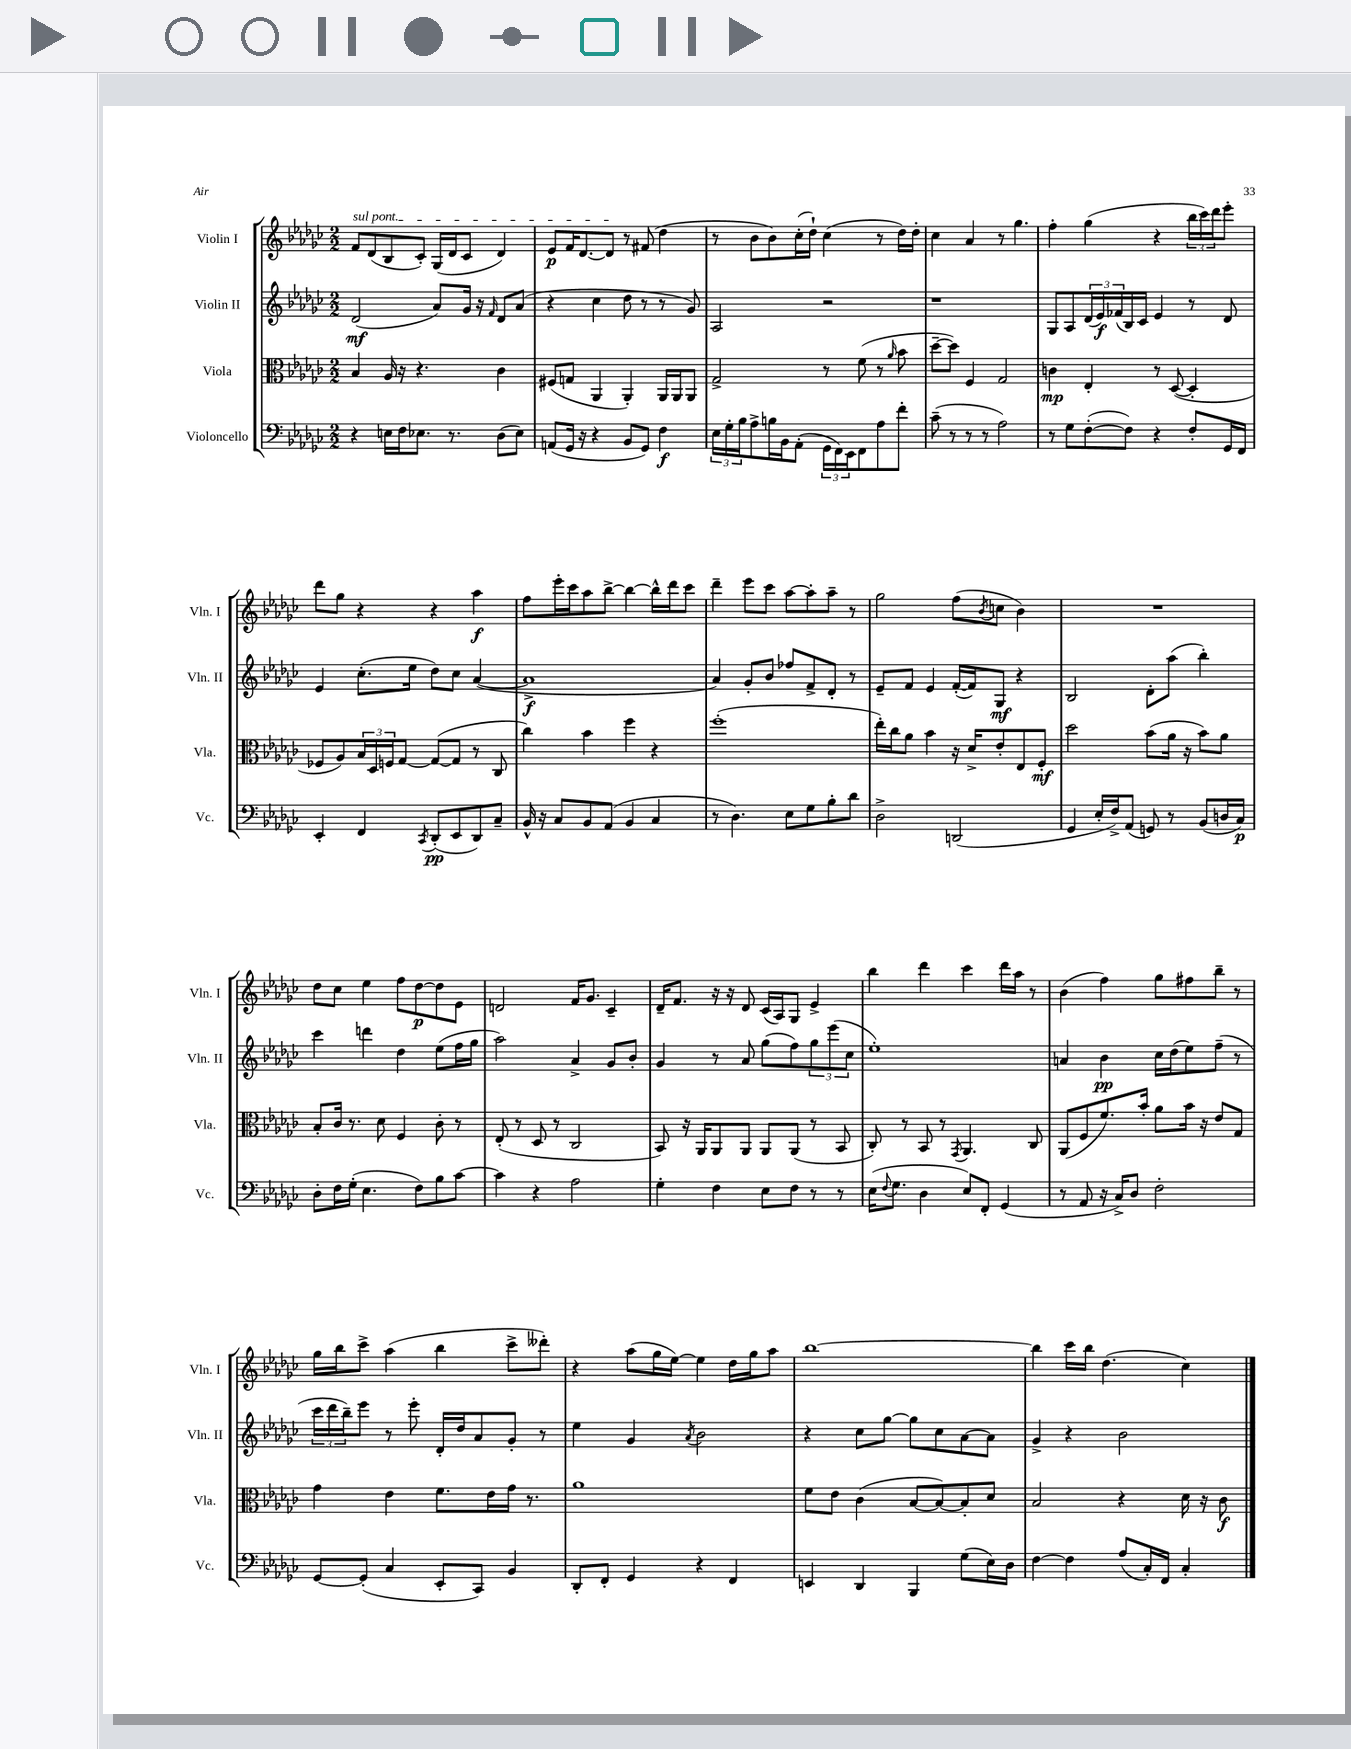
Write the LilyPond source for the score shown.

<<
\new StaffGroup <<
\new Staff = "s0" \with { instrumentName = "Violin I" shortInstrumentName = "Vln. I" } {
    \clef treble \key ges \major \numericTimeSignature \time 2/2
    \once \override TextSpanner.bound-details.left.text = \markup { \italic "sul pont." } f'8\startTextSpan des'8( bes8 ces'8-.) ges16( des'16 ces'8 des'4) |
    ees'8\p f'16 des'8.~ des'8\stopTextSpan r8 fis'8( des''4 |
    r8 bes'8 bes'8) ces''16-.( des''16-!) ces''4( r8 des''16) des''16-. |
    ces''4 aes'4 r8 ges''4. |
    f''4-. ges''4( r4 \tuplet 3/2 { bes''16 ces'''16) des'''16 } ees'''8-. |
    des'''8 ges''8 r4 r4 aes''4\f |
    f''8 ees'''16-. ces'''16 aes''8 bes''8~-> bes''4~ bes''16-^ des'''16 ces'''8 |
    des'''4-- ees'''8 ces'''8 aes''8~ aes''8-. aes''8-- r8 |
    ges''2 f''8( \acciaccatura { bes'8 } c''8 bes'4) |
    R1 |
    des''8 ces''8 ees''4 f''8 des''8~\p des''8 ees'8 |
    d'2 f'16 ges'8. ces'4-- |
    des'16-- f'8. r16 r16 des'8 ces'16( aes16) ges8 ees'4-> |
    bes''4 des'''4 ces'''4 des'''16 aes''16 r8 |
    bes'4( f''4) ges''8 fis''8 bes''8-- r8 |
    ges''16 bes''16 ces'''8-> aes''4( bes''4 ces'''8-> deses'''8-.) |
    r4 aes''8( ges''16 ees''16~) ees''4 des''16 ges''16 aes''8 |
    bes''1~ |
    bes''4 ces'''16 bes''16 des''4.( ces''4) \bar "|." |
}
\new Staff = "s1" \with { instrumentName = "Violin II" shortInstrumentName = "Vln. II" } {
    \clef treble \key ges \major \numericTimeSignature \time 2/2
    des'2\mf( aes'8) ges'16 r16 \grace { f'16 } des'8 aes'8( |
    r4 ces''4 des''8 r8 r8 ges'8) |
    aes2 r2 |
    r1 |
    ges8 aes8 \tuplet 3/2 { des'16( ees'16\f) fes'16( } bes16) ces'16 ees'4 r8 des'8 |
    ees'4 ces''8.-.( ees''16 des''8) ces''8 aes'4~( |
    aes'1->\f |
    aes'4) ges'8-. bes'8 fes''8 f'8-> des'8-. r8 |
    ees'8-- f'8 ees'4 f'16~-.( f'16) ges8\mf r4 |
    bes2 des'8-. aes''8( bes''4-.) |
    ces'''4 d'''4 des''4 ees''8( f''16 ges''16 |
    aes''2) aes'4-> ges'8 bes'8-. |
    ges'4 r8 aes'8 ges''8( f''8) \tuplet 3/2 { ges''8 ees'''8( ces''8 } |
    ees''1-.) |
    a'4 bes'4\pp ces''16 des''16( ees''8) f''8--( r8 |
    \tuplet 3/2 { ces'''16 des'''16 bes''16--) } ees'''8 r8 ees'''8-. des'16-. des''16 aes'8 ges'8-. r8 |
    ees''4 ges'4 \acciaccatura { aes'8 } bes'2 |
    r4 ces''8 ges''8~ ges''8 ces''8 aes'8~ aes'8 |
    ges'4-> r4 bes'2 \bar "|." |
}
\new Staff = "s2" \with { instrumentName = "Viola" shortInstrumentName = "Vla." } {
    \clef alto \key ges \major \numericTimeSignature \time 2/2
    bes4 aes16 r16 r4. ces'4 |
    fis8( g8 aes,4 aes,4-.) aes,16 aes,16 aes,8 |
    ges2-> r8 f'8( r8 \grace { aes'16 } bes'8 |
    des''8~-- des''8) f4 ges2 |
    c'4\mp ees4-. r8 des8~( des4-. |
    fes8 aes8) \tuplet 3/2 { bes16 des16 f16 } ges8~ ges8~( ges8 r8 ces8 |
    ces''4) bes'4 f''4 r4 |
    f''1-.( |
    ees''16-.) ces''16 aes'8 bes'4 r16 des'16-> ees'8-. ees8 f8-.\mf |
    des''2 bes'8( aes'16 r16 bes'8) aes'8 |
    bes8-. ces'16 r8. des'8 f4 ces'8-. r8 |
    ees8-.( r8 des8 r8 ces2 |
    bes,8) r16 aes,16 aes,8 aes,8 aes,8 aes,8( r8 bes,8 |
    ces8-.) r8 bes,8 r8 \acciaccatura { ges,8 } aes,4. ces8 |
    aes,8( f8 f'8.) bes'16-. aes'8 bes'16 r16 ees'8 ges8 |
    ges'4 ees'4 f'8. ees'16 ges'16 r8. |
    aes'1 |
    f'8 ees'8 ces'4( bes8~ bes8~) bes8-. des'8 |
    bes2 r4 des'16 r16 ces'8\f \bar "|." |
}
\new Staff = "s3" \with { instrumentName = "Violoncello" shortInstrumentName = "Vc." } {
    \clef bass \key ges \major \numericTimeSignature \time 2/2
    r4 e16 f16 ees8. r8. des8( ees8) |
    a,8( ges,16 r16 r4 bes,8 ges,8) f4\f |
    \tuplet 3/2 { ees16 ges16-. bes16 } aes8-> b16 bes,16 aes,8-.( \tuplet 3/2 { ges,16 f,16) ees,16 } f,8 aes8 f'8-. |
    ces'8--( r8 r8 r8 aes2) |
    r8 ges8 f8~-.( f8) r4 f8-. ges,16 f,16 |
    ees,4-. f,4 \acciaccatura { ces,8 } des,8-.\pp( ees,8 des,8) ces8-- |
    bes,16-^ r16 ces8 bes,8 aes,8( bes,4 ces4 |
    r8 des4.) ees8 ges8 bes8-. des'8 |
    des2-> d,2( |
    ges,4 ees16-. f16->) aes,8( g,8) r8 bes,8( d16 ces16\p) |
    des8-. f16 ges16-.( ees4. f8) bes8 ces'8~ |
    ces'4 r4 aes2 |
    ges4-. f4 ees8 f8 r8 r8 |
    ees16( \appoggiatura { f8 } ges8. des4 ees8) f,8-. ges,4( |
    r8 aes,8 r16 ces16->) des8 f2-. |
    ges,8~ ges,8-.( ces4 ees,8-. ces,8) bes,4 |
    des,8-. f,8-. ges,4 r4 f,4 |
    e,4 des,4 bes,,4 ges8( ees16) des16 |
    f4~ f4 aes8( ces16-.) f,16 ces4-. \bar "|." |
}
>>
>>
\layout { \context { \Score \remove "Bar_number_engraver" } }
